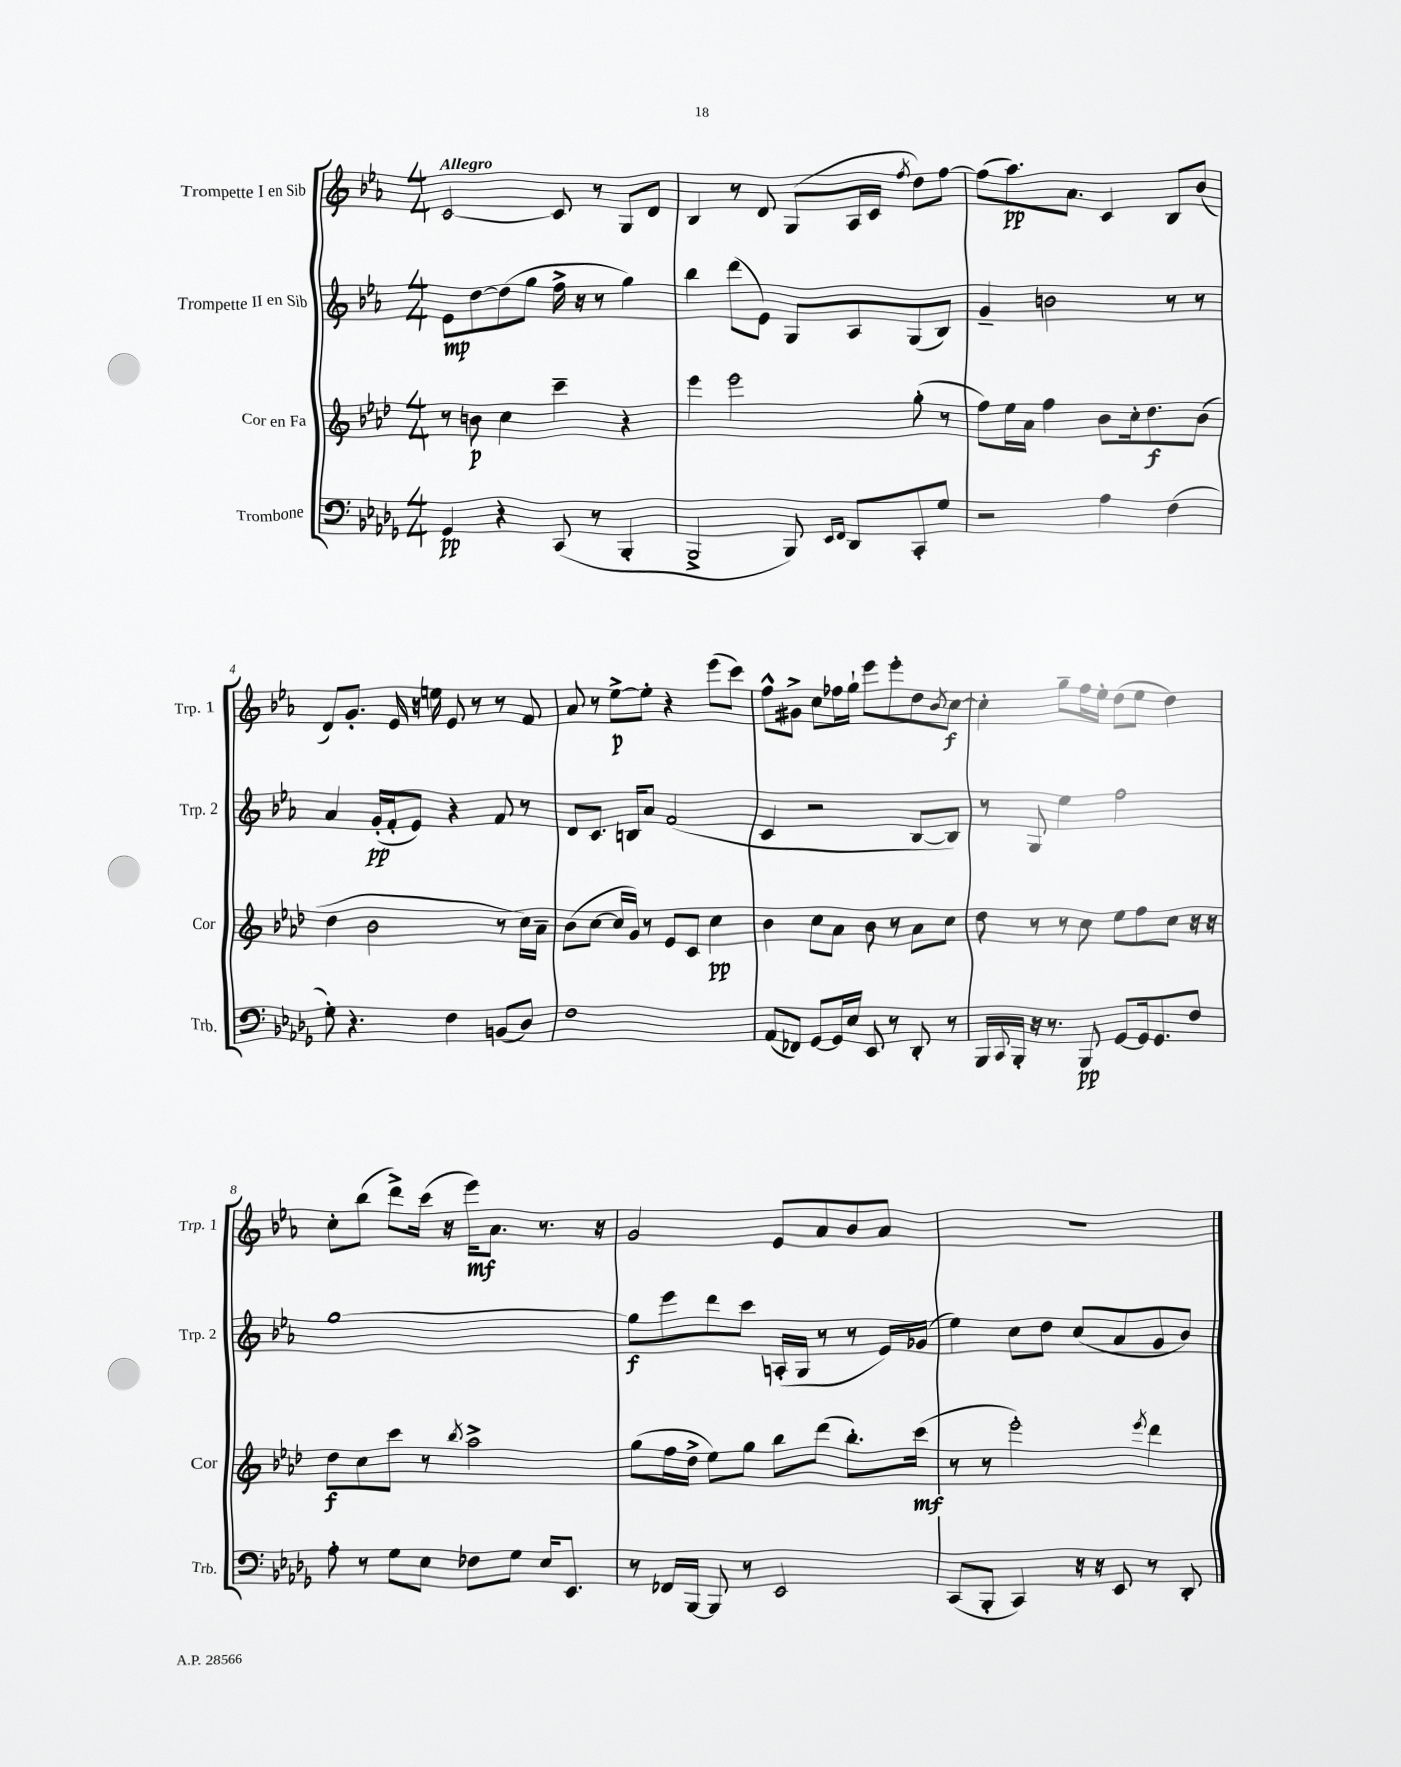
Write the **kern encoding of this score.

**kern	**dynam	**kern	**dynam	**kern	**dynam	**kern	**dynam
*part4	*part4	*part3	*part3	*part2	*part2	*part1	*part1
*staff4	*staff4	*staff3	*staff3	*staff2	*staff2	*staff1	*staff1
*I"Trombone	*	*I"Cor en Fa	*	*I"Trompette II en Sib	*	*I"Trompette I en Sib	*
*I'Trb.	*	*I'Cor	*	*I'Trp. 2	*	*I'Trp. 1	*
*clefF4	*	*clefG2	*	*clefG2	*	*clefG2	*
*k[b-e-a-d-g-]	*	*k[b-e-a-d-]	*	*k[b-e-a-]	*	*k[b-e-a-]	*
*M4/4	*	*M4/4	*	*M4/4	*	*M4/4	*
=1	=1	=1	=1	=1	=1	=1	=1
!	!	!	!	!	!	!LO:TX:a:B:t=Allegro	!
4GG-/	pp	8r	.	8e-\L	mp	[2c/	.
.	.	8bn\	p	[8dd\	.	.	.
4r	.	4cc\	.	(8dd\]	.	.	.
.	.	.	.	8gg\J	.	.	.
(8CC/	.	4ccc~\	.	16ff^\	.	8c/]	.
.	.	.	.	16r	.	.	.
8r	.	.	.	8r	.	8r	.
4BBB-'/	.	4r	.	4gg\)	.	8G/L	.
.	.	.	.	.	.	8d/J	.
=2	=2	=2	=2	=2	=2	=2	=2
2BBB-^/	.	4eee-\	.	4bb-\	.	4B-/	.
.	.	2eee-\	.	(8ddd\L	.	8r	.
.	.	.	.	8e-\J)	.	8d/	.
8BBB-/)	.	.	.	8G/L	.	(8G/L	.
16qqEE-/LL	.	.	.	.	.	.	.
16qqFF/JJ	.	.	.	.	.	.	.
8DD-/L	.	.	.	8A-/	.	16A-/L	.
.	.	.	.	.	.	16c/JJ	.
.	.	.	.	.	.	8qff/	.
8CC'/	.	(8gg'\	.	(8G/	.	8dd\L)	.
8G-/J	.	8r	.	8B-/J)	.	[8ff\J	.
=3	=3	=3	=3	=3	=3	=3	=3
2r	.	8ff\L)	.	4g~/	.	(8ff\L]	.
.	.	16ee-\L	.	.	.	8.aa-\)	pp
.	.	16a-\JJ	.	.	.	.	.
.	.	4ff\	.	2bn\	.	.	.
.	.	.	.	.	.	8.a-\J	.
4A-\	.	8b-\L	.	.	.	4c/	.
.	.	16cc'\k	.	.	.	.	.
.	.	8.dd-\	f	.	.	.	.
(4F\	.	.	.	8r	.	8B-/L	.
.	.	(8b-\J	.	8r	.	(8b-/J	.
!!LO:LB:g=z
=4	=4	=4	=4	=4	=4	=4	=4
8G-'\)	.	4dd-\	.	4a-/	.	8d/L)	.
4.r	.	.	.	.	.	8.g'/J	.
.	.	2b-\	.	(16g'/LL	pp	.	.
.	.	.	.	16f'/J	.	16e-/	.
.	.	.	.	8e-/J)	.	16r	.
.	.	.	.	.	.	16een\	.
4F\	.	.	.	4r	.	8e-/	.
.	.	.	.	.	.	8r	.
(8BBn/L	.	8r	.	8f/	.	8r	.
8D-/J)	.	16cc\LL)	.	8r	.	8f/	.
.	.	16a-~\JJ	.	.	.	.	.
=5	=5	=5	=5	=5	=5	=5	=5
1F	.	(8b-\L	.	8d/L	.	8a-/	.
.	.	[8cc\J	.	8.c/J	.	8r	.
.	.	16cc/LL]	.	.	.	[8ee-^\L	p
.	.	16g/JJ)	.	16Bn/KL	.	.	.
.	.	8r	.	8a-/J	.	8ee-'\J]	.
.	.	8e-/L	.	(2f/	.	4r	.
.	.	8c/J	.	.	.	.	.
.	.	4cc\	pp	.	.	(8eee-\L	.
.	.	.	.	.	.	8ccc\J)	.
=6	=6	=6	=6	=6	=6	=6	=6
(8AA-/L	.	4b-\	.	4c/	.	8ff^^\L	.
8FF-X/J)	.	.	.	.	.	8g#X^\J	.
[8GG-/L	.	8cc\L	.	2r	.	8cc\L	.
16GG-/L]	.	8a-\J	.	.	.	16ff-X\L	.
16E-/JJ	.	.	.	.	.	16gg`\JJ	.
8EE-/	.	8b-\	.	.	.	8eee-\L	.
8r	.	8r	.	.	.	8eee-'\	.
8DD-'/	.	8a-\L	.	[8B-/L	.	8dd\	.
.	.	.	.	.	.	8qb-/	.
8r	.	8cc\J	.	8B-/J])	.	[8cc\J	f
=7	=7	=7	=7	=7	=7	=7	=7
16BBB-/LL	.	8dd-\	.	8r	.	4cc'\]	.
8qqCC/	.	.	.	.	.	.	.
16BBB-'/JJ	.	.	.	.	.	.	.
16r	.	8r	.	8G/	.	.	.
8.r	.	.	.	.	.	.	.
.	.	8r	.	4ee-\	.	8gg~\L	.
8BBB-/	pp	8cc\	.	.	.	16ff\L	.
.	.	.	.	.	.	16ee-'\JJ	.
[8GG-/L	.	8ee-\L	.	2ff\	.	(8dd\L	.
16GG-/k]	.	8ff\	.	.	.	8ee-\J	.
8.GG-/	.	.	.	.	.	.	.
.	.	8cc\J	.	.	.	4dd\)	.
8F/J	.	16r	.	.	.	.	.
.	.	16r	.	.	.	.	.
!!LO:LB:g=z
=8	=8	=8	=8	=8	=8	=8	=8
8A-'\	.	8dd-\L	f	[1gg	.	8cc'\L	.
8r	.	8cc\	.	.	.	(8bb-\J	.
8G-\L	.	8ccc\J	.	.	.	8ddd^\L)	.
8E-\J	.	8r	.	.	.	(16ccc\Jk	.
.	.	.	.	.	.	16r	.
.	.	8qbb-/	.	.	.	.	.
8F-X\L	.	2aa-^\	.	.	.	16eee-\KL)	mf
.	.	.	.	.	.	8.a-\J	.
8G-\J	.	.	.	.	.	.	.
16E-/KL	.	.	.	.	.	8.r	.
8.EE-/J	.	.	.	.	.	.	.
.	.	.	.	.	.	16r	.
=9	=9	=9	=9	=9	=9	=9	=9
8r	.	(8gg\L	.	8gg\L]	f	2g/	.
16FF-X/LL	.	16ff\L	.	8eee-\	.	.	.
[16BBB-/JJ	.	16dd-^\JJ	.	.	.	.	.
8BBB-/]	.	8ee-\L)	.	8ddd\	.	.	.
8r	.	8gg\J	.	8ccc\J	.	.	.
2EE-/	.	8bb-\L	.	(16An'/LL	.	8e-/L	.
.	.	.	.	16G/JJ	.	.	.
.	.	(8ddd-\J	.	8r	.	8a-/	.
.	.	8.bb-'\L)	.	8r	.	8b-/	.
.	.	.	.	16e-/LL)	.	8a-/J	.
.	.	(16ccc\Jk	mf	(16g-X/JJ	.	.	.
=10	=10	=10	=10	=10	=10	=10	=10
(8CC/L	.	8r	.	4ee-\)	.	1r	.
8BBB-'/J	.	8r	.	.	.	.	.
4CC/)	.	2eee-'\)	.	8cc\L	.	.	.
.	.	.	.	8dd\J	.	.	.
16r	.	.	.	(8cc/L	.	.	.
16r	.	.	.	.	.	.	.
8EE-/	.	.	.	8a-/	.	.	.
.	.	8qeee-/	.	.	.	.	.
8r	.	4ddd-\	.	8g/	.	.	.
8DD-'/	.	.	.	8b-/J)	.	.	.
==	==	==	==	==	==	==	==
*-	*-	*-	*-	*-	*-	*-	*-
